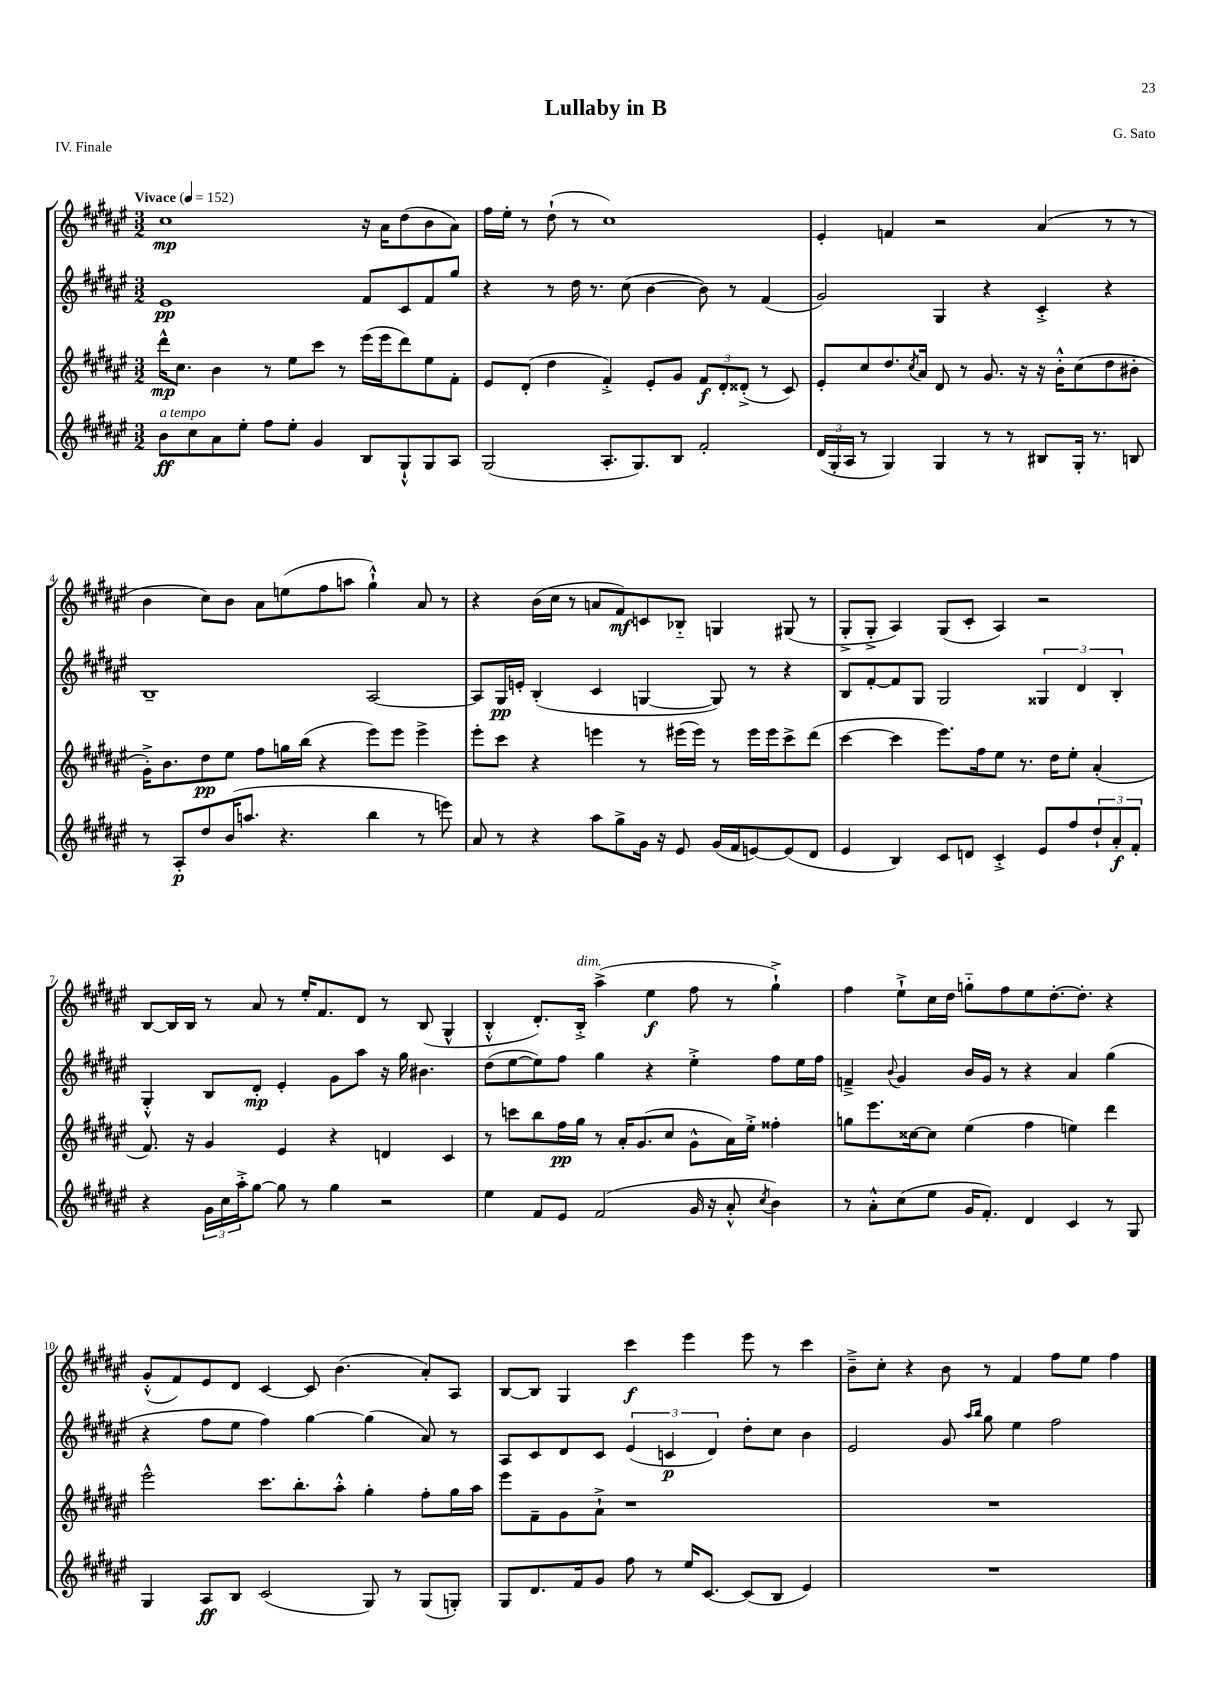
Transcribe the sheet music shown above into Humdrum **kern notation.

**kern	**kern	**kern	**kern
*staff4	*staff3	*staff2	*staff1
*clefG2	*clefG2	*clefG2	*clefG2
*k[f#c#g#d#a#e#]	*k[f#c#g#d#a#e#]	*k[f#c#g#d#a#e#]	*k[f#c#g#d#a#e#]
*M3/2	*M3/2	*M3/2	*M3/2
*MM152	*MM152	*MM152	*MM152
8b	16ddd#^^	1e#	1cc#
.	8.cc#	.	.
8cc#	.	.	.
8a#	4b	.	.
8ee#'	.	.	.
8ff#	8r	.	.
8ee#'	8ee#	.	.
4g#	8ccc#	.	.
.	8r	.	.
8B	(16eee#	8f#	16r
.	16eee#	.	16a#
8G#`^^	8ddd#)	8c#	(8dd#
8G#	8ee#	8f#	8b
8A#	8f#'	8gg#	8a#)
=	=	=	=
(2G#	8e#	4r	16ff#
.	.	.	16ee#'
.	(8d#'	.	8r
.	4dd#	8r	(8dd#`
.	.	16dd#	8r
.	.	8.r	.
8.A#'	4f#'^)	.	1cc#)
.	.	(8cc#	.
8.G#)	.	.	.
.	8e#'	[4b	.
8B	8g#	.	.
2f#'	12f#	8b])	.
.	12d#'	.	.
.	.	8r	.
.	(12d##'^	.	.
.	8r	(4f#	.
.	8c#)	.	.
=	=	=	=
(24d#	8e#'	2g#)	4e#'
24G#'	.	.	.
24A#	.	.	.
8r	8cc#	.	.
4G#)	8.dd#	.	4f
.	8qcc#	.	.
.	16a#	.	.
4G#	8d#	4G#	2r
.	8r	.	.
8r	8.g#	4r	.
8r	.	.	.
.	16r	.	.
8B#	16r	4c#'^	(4a#
.	16b'^^	.	.
16G#'	(8cc#	.	.
8.r	.	.	.
.	8dd#	4r	8r
8B	8b#'	.	8r
=	=	=	=
8r	16g#'^)	1B~	4b
.	8.b	.	.
8A#'	.	.	.
8dd#	8dd#	.	8cc#)
(16b	8ee#	.	8b
8.aa	.	.	.
.	8ff#	.	8a#
4.r	16gg	.	(8ee
.	(16bb	.	.
.	4r	.	8ff#
.	.	.	8aa
4bb	8eee#)	[2A#	4gg#`^^)
.	8eee#	.	.
8r	4eee#^	.	8a#
8eee)	.	.	8r
=	=	=	=
8a#	8eee#'	8A#]	4r
8r	8ccc#	16G#	.
.	.	16e'	.
4r	4r	(4B'	(16b
.	.	.	16cc#
.	.	.	8r
8aa#	4eee	4c#	8a
8gg#^	.	.	8f#)
16g#	8r	[4G	8c
16r	.	.	.
8e#	(16eee#	.	8B-'~
.	16eee#)	.	.
(16g#	8r	8G])	4G
16f#	.	.	.
[8e)	16eee#	8r	.
.	16eee#	.	.
(8e]	8ccc#^	4r	(8G#
8d#	(8ddd#	.	8r
=	=	=	=
4e#	[4ccc#	8B	8G#'^
.	.	[8f#'	8G#'^
4B)	4ccc#]	8f#]	4A#)
.	.	8G#	.
8c#	8.eee#)	2G#	(8G#
8d	.	.	8c#'
.	16ff#	.	.
4c#'^	8ee#	.	4A#)
.	8.r	.	.
8e#	.	6G##	2r
.	16dd#	.	.
8ff#	8ee#'	.	.
.	.	6d#	.
12dd#`	(4a#'	.	.
12a#'	.	6B'	.
12f#'	.	.	.
=	=	=	=
4r	8.f#)	4G#'^^	[8B
.	.	.	16B]
.	16r	.	16B
24g#	4g#	8B	8r
24cc#	.	.	.
24aa#'^	.	.	.
[8gg#	.	8d#'	8a#
8gg#]	4e#	4e#'	8r
8r	.	.	16ee#'
.	.	.	8.f#
4gg#	4r	8g#	.
.	.	8aa#	8d#
2r	4d	16r	8r
.	.	16gg#	.
.	.	4.b#	(8B
.	4c#	.	4G#^^
=	=	=	=
4ee#	8r	(8dd#	4B'^^
.	8ccc	[8ee#	.
8f#	8bb	8ee#])	8.d#')
8e#	16ff#	8ff#	.
.	16gg#	.	16B'^
(2f#	8r	4gg#	(4aa#^
.	16a#'	.	.
.	(8.g#	.	.
.	.	4r	4ee#
.	8cc#	.	.
16g#	8g#^^	4ee#'^	8ff#
16r	.	.	.
8a#'^^	16a#)	.	8r
.	16ee#'^	.	.
8qcc#	.	.	.
4b)	4ff##'	8ff#	4gg#`^)
.	.	16ee#	.
.	.	16ff#	.
=	=	=	=
8r	8gg	4f~^	4ff#
8a#'^^	8.eee#	.	.
.	.	8qqb	.
(8cc#	.	4g#	8ee#`^
.	[16cc##	.	.
8ee#	8cc##]	.	16cc#
.	.	.	16dd#
16g#	(4ee#	16b	8gg'~
8.f#')	.	16g#	.
.	.	8r	8ff#
4d#	4ff#	4r	8ee#
.	.	.	[8.dd#'
4c#	4ee)	4a#	.
.	.	.	8.dd#']
8r	4ddd#	(4gg#	4r
8G#	.	.	.
=	=	=	=
4G#	2eee#^^	4r	(8g#'^^
.	.	.	8f#)
8A#	.	8ff#	8e#
8B	.	8ee#	8d#
(2c#	8.ccc#	4ff#)	[4c#
.	8.bb'	.	.
.	.	[4gg#	8c#]
.	8aa#'^^	.	(4.b
8G#)	4gg#'	(4gg#]	.
8r	.	.	.
(8G#	8ff#'	8a#)	8a#')
8G')	16gg#	8r	8A#
.	16aa#	.	.
=	=	=	=
8G#	8eee#	8A#	[8B
8.d#	8f#~	8c#	8B]
.	8g#	8d#	4G#
16f#	.	.	.
8g#	8a#`^	8c#	.
8ff#	1r	(6e#	4ccc#
8r	.	.	.
.	.	6c	.
16ee#	.	.	4eee#
[8.c#	.	.	.
.	.	6d#)	.
(8c#]	.	8dd#'	8eee#
8B	.	8cc#	8r
4e#)	.	4b	4ccc#
=	=	=	=
1.r	1.r	2e#	8b~^
.	.	.	8cc#'
.	.	.	4r
.	.	8g#	8b
.	.	16qqaa#	.
.	.	16qqbb	.
.	.	8gg#	8r
.	.	4ee#	4f#
.	.	2ff#	8ff#
.	.	.	8ee#
.	.	.	4ff#
==	==	==	==
*-	*-	*-	*-
